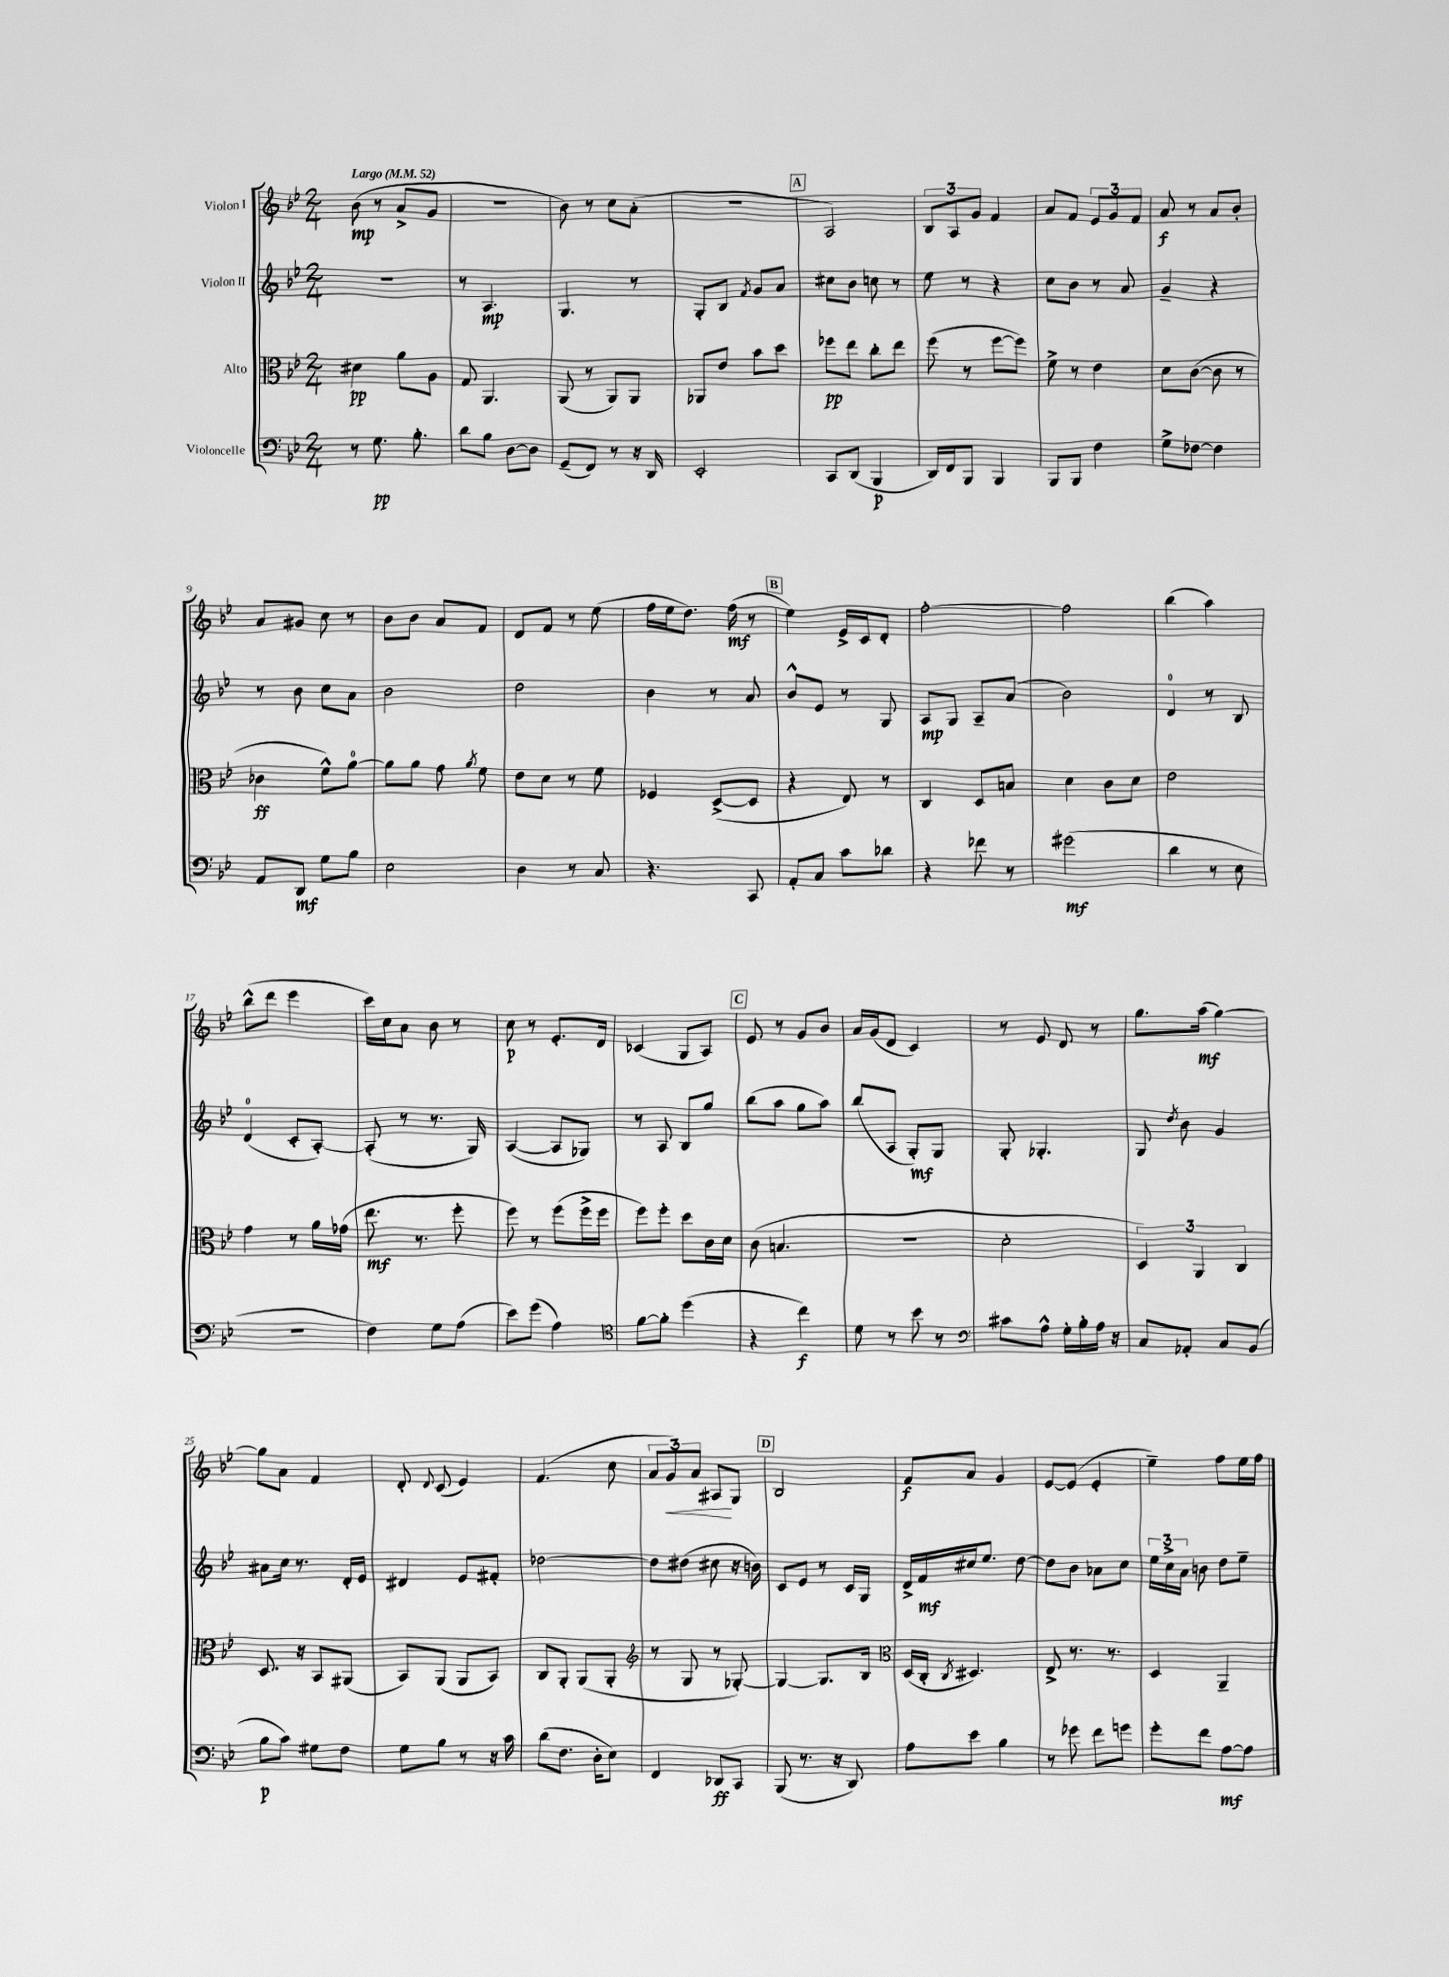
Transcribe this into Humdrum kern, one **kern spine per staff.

**kern	**dynam	**kern	**dynam	**kern	**dynam	**kern	**dynam
*part4	*part4	*part3	*part3	*part2	*part2	*part1	*part1
*staff4	*staff4	*staff3	*staff3	*staff2	*staff2	*staff1	*staff1
*I"Violoncelle	*	*I"Alto	*	*I"Violon II	*	*I"Violon I	*
*clefF4	*	*clefC3	*	*clefG2	*	*clefG2	*
*k[b-e-]	*	*k[b-e-]	*	*k[b-e-]	*	*k[b-e-]	*
*M2/4	*	*M2/4	*	*M2/4	*	*M2/4	*
*MM52	*	*MM52	*	*MM52	*	*MM52	*
=1	=1	=1	=1	=1	=1	=1	=1
!	!	!	!	!	!	!LO:TX:a:B:t=Largo	!
8r	.	4d#X\	pp	2r	.	(8b-\	mp
8.G\	pp	.	.	.	.	8r	.
.	.	8a\L	.	.	.	8a^/L	.
8.B-'\	.	.	.	.	.	.	.
.	.	8A\J	.	.	.	8g/J	.
=2	=2	=2	=2	=2	=2	=2	=2
8d\L	.	8G/	.	8r	.	2r	.
8B-\J	.	4.AA/	.	4.A/	mp	.	.
[8D\L	.	.	.	.	.	.	.
8D\J]	.	.	.	.	.	.	.
=3	=3	=3	=3	=3	=3	=3	=3
(8GG~/L	.	(8AA/	.	4.G/	.	8b-\)	.
8FF/J)	.	8r	.	.	.	8r	.
8r	.	8AA/L)	.	.	.	8cc\L	.
16r	.	8AA/J	.	8r	.	(8a'\J	.
16DD/	.	.	.	.	.	.	.
=4	=4	=4	=4	=4	=4	=4	=4
2EE-'/	.	8AA-X/L	.	8G'/L	.	2r	.
.	.	8e-/J	.	8B-/J	.	.	.
.	.	.	.	8qf/	.	.	.
.	.	8b-\L	.	8g/L	.	.	.
.	.	8dd\J	.	8a/J	.	.	.
!!LO:REH:place=s1:t=A
=5	=5	=5	=5	=5	=5	=5	=5
8CC/L	.	8ff-X\L	pp	8cc#X\L	.	2A/)	.
(8DD/J	.	8ee-\J	.	8b-\J	.	.	.
4BBB-/	p	8cc'\L	.	8ccn\	.	.	.
.	.	8ee-\J	.	8r	.	.	.
=6	=6	=6	=6	=6	=6	=6	=6
16DD/LL)	.	(8ff\	.	8ee-\	.	12B-/L	.
16FF/J	.	.	.	.	.	.	.
.	.	.	.	.	.	12A/	.
8BBB-/J	.	8r	.	8r	.	.	.
.	.	.	.	.	.	12g/J	.
4BBB-/	.	[8ff\L	.	4r	.	4f/	.
.	.	8ff\J])	.	.	.	.	.
=7	=7	=7	=7	=7	=7	=7	=7
8BBB-/L	.	8f^\	.	8cc\L	.	8a/L	.
8BBB-/J	.	8r	.	8b-\J	.	8f/J	.
4F\	.	4e-\	.	8r	.	12e-/L	.
.	.	.	.	.	.	12g/	.
.	.	.	.	8a/	.	.	.
.	.	.	.	.	.	12f/J	.
=8	=8	=8	=8	=8	=8	=8	=8
8G^\L	.	8d\L	.	4g~/	.	8a/	f
[8F-X\J	.	([8c\J	.	.	.	8r	.
4F-\]	.	8c\]	.	4r	.	8a/L	.
.	.	8r	.	.	.	8b-'/J	.
!!LO:LB:g=z
=9	=9	=9	=9	=9	=9	=9	=9
8AA/L	.	4c-X\	ff	8r	.	8a/L	.
8DD/J	mf	.	.	8b-\	.	8g#X/J	.
8G\L	.	8f^^\L)	.	8cc\L	.	8cc\	.
8B-\J	.	[8a\J	.	8a\J	.	8r	.
=10	=10	=10	=10	=10	=10	=10	=10
2E-\	.	8a\L]	.	2b-\	.	8b-\L	.
.	.	8a\J	.	.	.	8b-\J	.
.	.	8g\	.	.	.	8a/L	.
.	.	8qa/	.	.	.	.	.
.	.	8f\	.	.	.	8f/J	.
=11	=11	=11	=11	=11	=11	=11	=11
4D\	.	8e-\L	.	2dd\	.	8d/L	.
.	.	8d\J	.	.	.	8f/J	.
8r	.	8r	.	.	.	8r	.
8C/	.	8f\	.	.	.	(8ee-\	.
=12	=12	=12	=12	=12	=12	=12	=12
4.r	.	4F-X/	.	4b-\	.	16ff\LL	.
.	.	.	.	.	.	16ee-\J	.
.	.	.	.	.	.	8.dd\J)	.
.	.	([8D^/L	.	8r	.	.	.
.	.	.	.	.	.	(16ff\	mf
8CC/	.	8D/J]	.	8a/	.	8r	.
!!LO:REH:place=s1:t=B
=13	=13	=13	=13	=13	=13	=13	=13
8AA'/L	.	4r	.	8b-^^/L	.	4ee-\)	.
8C/J	.	.	.	8e-/J	.	.	.
8c\L	.	8E-/)	.	8r	.	16e-^/LL	.
.	.	.	.	.	.	16c/J	.
8d-X\J	.	8r	.	8G/	.	8d'/J	.
=14	=14	=14	=14	=14	=14	=14	=14
4r	.	4C/	.	8A/L	mp	[2ff'\	.
.	.	.	.	8G/J	.	.	.
8f-X\	.	8D/L	.	8A~/L	.	.	.
8r	.	8Bn/J	.	(8a/J	.	.	.
=15	=15	=15	=15	=15	=15	=15	=15
(2g#X\	mf	4d\	.	2b-\)	.	2ff\]	.
.	.	8c\L	.	.	.	.	.
.	.	8d\J	.	.	.	.	.
=16	=16	=16	=16	=16	=16	=16	=16
4d\	.	2e-\	.	4d/	.	(4bb-\	.
8r	.	.	.	8r	.	4aa\)	.
8E-\	.	.	.	8B-/	.	.	.
!!LO:LB:g=z
=17	=17	=17	=17	=17	=17	=17	=17
2r	.	4g\	.	(4d/	.	(8bb-^^\L	.
.	.	.	.	.	.	8ddd\J	.
.	.	8r	.	8c'/L	.	4eee-\	.
.	.	16a\LL	.	[8A'/J)	.	.	.
.	.	(16g-X\JJ	.	.	.	.	.
=18	=18	=18	=18	=18	=18	=18	=18
4F\)	.	8.ee-\	mf	(8A'/]	.	16ccc\LL)	.
.	.	.	.	.	.	16cc\J	.
.	.	.	.	8r	.	8a\J	.
.	.	8.r	.	.	.	.	.
8G\L	.	.	.	8.r	.	8b-\	.
(8A\J	.	8ff'\	.	.	.	8r	.
.	.	.	.	16G/)	.	.	.
=19	=19	=19	=19	=19	=19	=19	=19
8e-\L)	.	8ff\)	.	([4A/	.	8cc\	p
(8g\J	.	8r	.	.	.	8r	.
4A\)	.	(8ff\L	.	8A/L]	.	8.e-'/L	.
.	.	16ff^\L	.	8G-X/J)	.	.	.
.	.	16ff\JJ	.	.	.	16d/Jk	.
=20	=20	=20	=20	=20	=20	=20	=20
*clefC4	*	*	*	*	*	*	*
[8f\L	.	8ff\L)	.	8r	.	(4c-X/	.
8f'\J]	.	8ff'\J	.	8A/	.	.	.
(4dd\	.	8dd\L	.	8B-/L	.	8G/L	.
.	.	16c\L	.	8gg/J	.	8A/J)	.
.	.	16d\JJ	.	.	.	.	.
!!LO:REH:place=s1:t=C
=21	=21	=21	=21	=21	=21	=21	=21
4r	.	(8c\	.	(8bb-\L	.	8e-/	.
.	.	4.Bn/	.	8aa\J	.	8r	.
4cc\)	f	.	.	8gg\L	.	8g/L	.
.	.	.	.	8aa\J)	.	8b-/J	.
=22	=22	=22	=22	=22	=22	=22	=22
8d\	.	2r	.	(8bb-/L	.	16a/LL	.
.	.	.	.	.	.	(16g/J	.
8r	.	.	.	8A/J	.	8d/J	.
8b-\	.	.	.	8G'/L)	mf	4c/)	.
8r	.	.	.	8G/J	.	.	.
=23	=23	=23	=23	=23	=23	=23	=23
*clefF4	*	*	*	*	*	*	*
8c#X\L	.	2d'\	.	8G'/	.	8r	.
8A^^\J	.	.	.	4.G-X'/	.	8e-/	.
16G'\LL	.	.	.	.	.	8d/	.
16B-'\	.	.	.	.	.	.	.
16A\JJ	.	.	.	.	.	8r	.
16r	.	.	.	.	.	.	.
=24	=24	=24	=24	=24	=24	=24	=24
8C/L	.	6D/)	.	8G/	.	8.gg\L	.
.	.	.	.	8qdd/	.	.	.
8AA-X'/J	.	.	.	8b-\	.	.	.
.	.	6AA/	.	.	.	.	.
.	.	.	.	.	.	(16aa\Jk	mf
8C/L	.	.	.	4g/	.	[4gg\)	.
.	.	6C/	.	.	.	.	.
(8BB-/J	.	.	.	.	.	.	.
!!LO:LB:g=z
=25	=25	=25	=25	=25	=25	=25	=25
8B-\L	p	8.D/	.	8a#X\L	.	8gg\L]	.
8c\J)	.	.	.	16cc\Jk	.	8a\J	.
.	.	16r	.	8.r	.	.	.
8G#X\L	.	8BB-/L	.	.	.	4f/	.
8F\J	.	(8AA#X/J	.	16d'/LL	.	.	.
.	.	.	.	16e-/JJ	.	.	.
=26	=26	=26	=26	=26	=26	=26	=26
8G\L	.	8BB-/L)	.	4d#X/	.	8d'/	.
.	.	.	.	.	.	8qqd/	.
8B-\J	.	(8AA/J	.	.	.	(8c/	.
8r	.	8AA/L	.	8e-/L	.	4e-/)	.
16r	.	8BB-/J)	.	8f#X'/J	.	.	.
16c\	.	.	.	.	.	.	.
=27	=27	=27	=27	=27	=27	=27	=27
(8d\L	.	8C/L	.	[2dd-X\	.	(4.f/	.
8.F\J	.	8AA'/J	.	.	.	.	.
.	.	(8AA/L	.	.	.	.	.
16D'\KL	.	.	.	.	.	.	.
8E-\J)	.	8AA'/J	.	.	.	8cc\	.
=28	=28	=28	=28	=28	=28	=28	=28
*	*	*clefG2	*	*	*	*	*
4FF/	.	8r	.	8dd-\L]	.	12a/L	.
!	!	!	!	!	!	!	!LO:HP:b
.	.	.	.	.	.	12g/)	<
.	.	8G/	.	(8dd#X\J	.	.	.
.	.	.	.	.	.	12a/J	.
8DD-X/L	ff	8r	.	8cc#X\	.	8A#X/L	.
8CC/J	.	[8G-X'/)	.	16r	.	8G/J	[
.	.	.	.	16bn\)	.	.	.
!!LO:REH:place=s1:t=D
=29	=29	=29	=29	=29	=29	=29	=29
(8BBB-/	.	4G-/_	.	8c/L	.	2B-/	.
8.r	.	.	.	8e-/J	.	.	.
.	.	8.G-/L]	.	8r	.	.	.
16r	.	.	.	.	.	.	.
8DD/)	.	.	.	16c/LL	.	.	.
.	.	16B-/Jk	.	16G/JJ	.	.	.
=30	=30	=30	=30	=30	=30	=30	=30
*	*	*clefC3	*	*	*	*	*
8A\L	.	(16D/LL	.	16d^/LL	.	8f/L	f
.	.	16C'/JJ	.	16f/	mf	.	.
.	.	8qC/	.	.	.	.	.
8e-\J	.	4.D#X/)	.	16cc#X/J	.	8a/J	.
.	.	.	.	8.ee-/J	.	.	.
4B-\	.	.	.	.	.	4g/	.
.	.	.	.	[8dd\	.	.	.
=31	=31	=31	=31	=31	=31	=31	=31
8r	.	8E-^/	.	8dd\L]	.	[8e-/L	.
8g-X\	.	8.r	.	8b-\J	.	(8e-/J]	.
8f\L	.	.	.	8a-X\L	.	4e-'/	.
.	.	8.r	.	.	.	.	.
8gn\J	.	.	.	8cc\J	.	.	.
=32	=32	=32	=32	=32	=32	=32	=32
8g'\L	.	4D/	.	24ee-\LL	.	4ee-~\)	.
.	.	.	.	24cc^\	.	.	.
.	.	.	.	24a\JJ	.	.	.
8f\J	.	.	.	8bn\	.	.	.
[8A\L	mf	4AA~/	.	8dd\L	.	8ff\L	.
8A\J]	.	.	.	8ee-~\J	.	16ee-\L	.
.	.	.	.	.	.	16ff\JJ	.
==	==	==	==	==	==	==	==
*-	*-	*-	*-	*-	*-	*-	*-
